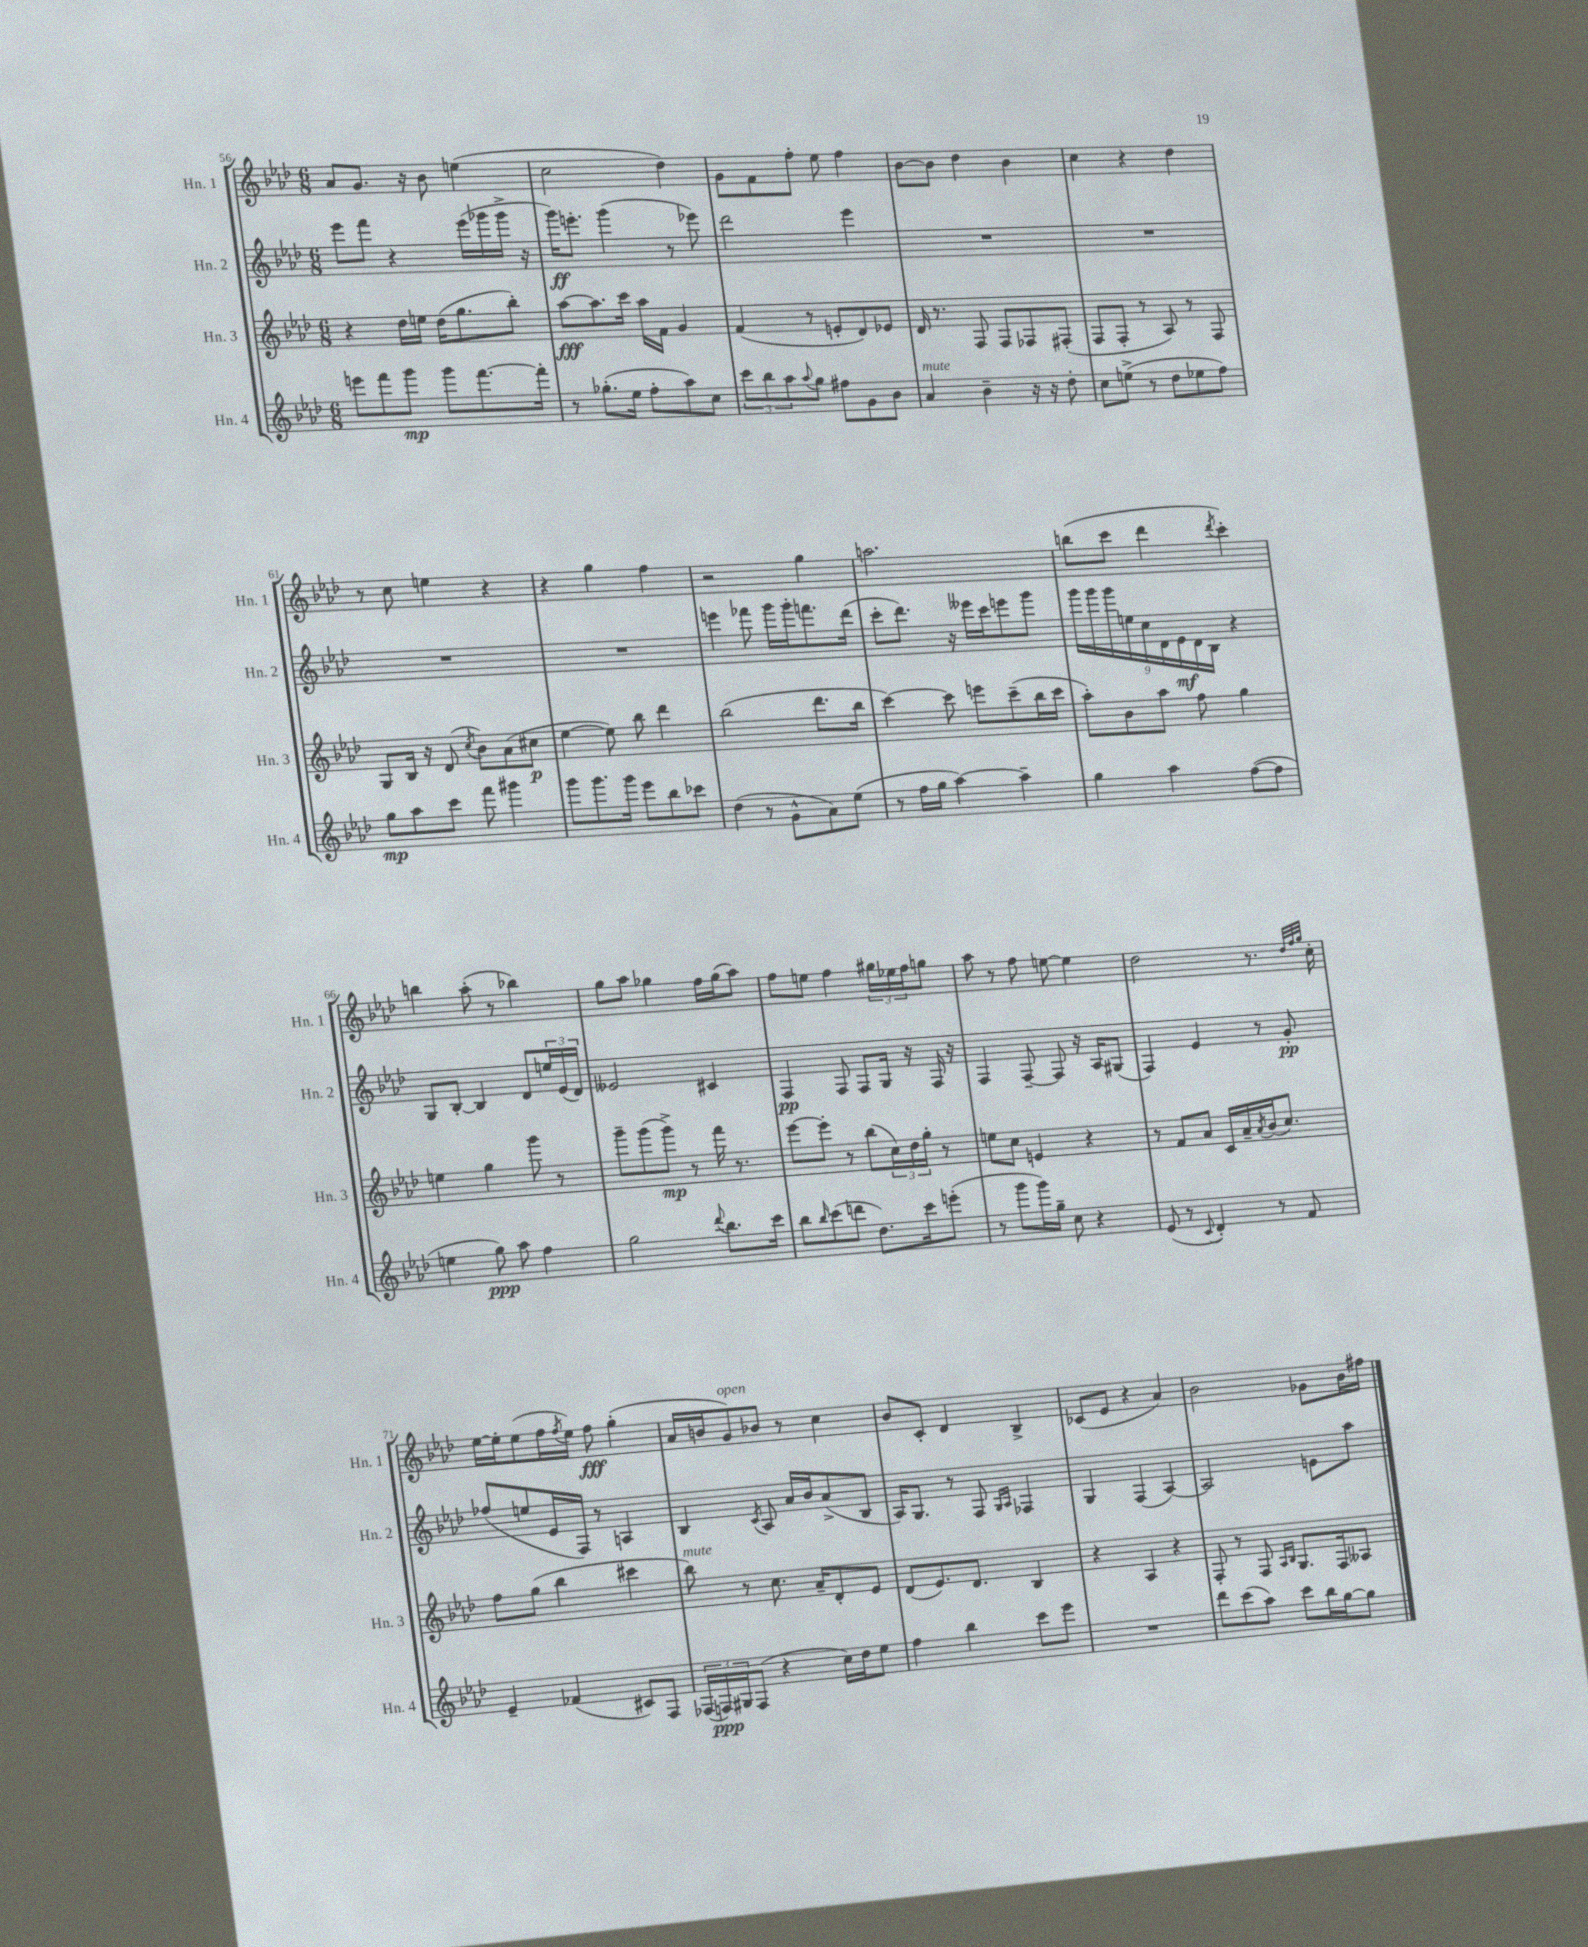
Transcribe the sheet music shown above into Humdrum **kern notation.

**kern	**dynam	**kern	**dynam	**kern	**dynam	**kern	**dynam
*part4	*part4	*part3	*part3	*part2	*part2	*part1	*part1
*staff4	*staff4	*staff3	*staff3	*staff2	*staff2	*staff1	*staff1
*I"Hn. 4	*	*I"Hn. 3	*	*I"Hn. 2	*	*I"Hn. 1	*
*I'Hn. 4	*	*I'Hn. 3	*	*I'Hn. 2	*	*I'Hn. 1	*
*clefG2	*	*clefG2	*	*clefG2	*	*clefG2	*
*k[b-e-a-d-]	*	*k[b-e-a-d-]	*	*k[b-e-a-d-]	*	*k[b-e-a-d-]	*
*M6/8	*	*M6/8	*	*M6/8	*	*M6/8	*
=56	=56	=56	=56	=56	=56	=56	=56
8eeen\L	.	4r	.	8eee-\L	.	8a-/L	.
8fff\	.	.	.	8fff\J	.	8.g/J	.
8ggg\J	mp	16dd-\LL	.	4r	.	.	.
.	.	16een\JJ	.	.	.	16r	.
8ggg\L	.	(16dd-\KL	.	.	.	8b-\	.
.	.	8.gg\	.	.	.	.	.
[8.fff\	.	.	.	(16eee-\LL	.	(4een\	.
.	.	.	.	16ggg-X\	.	.	.
.	.	8bb-'\J)	.	16ggg-^\JJ	.	.	.
16fff'\Jk]	.	.	.	16r	.	.	.
=57	=57	=57	=57	=57	=57	=57	=57
8r	.	[8aa-\L	fff	16ggg\KL)	ff	2cc\	.
.	.	.	.	8.eeen'\J	.	.	.
(8.gg-X'\L	.	8.aa-\]	.	.	.	.	.
.	.	.	.	(4ggg\	.	.	.
16ee-\Jk	.	16ccc\Jk	.	.	.	.	.
8ff'\L	.	16aa-\LL	.	.	.	.	.
.	.	16f\JJ	.	.	.	.	.
8aa-\)	.	4g/	.	8r	.	4dd-\)	.
8cc\J	.	.	.	8eee-X\)	.	.	.
=58	=58	=58	=58	=58	=58	=58	=58
12ccc\L	.	(4f/	.	2ddd-\	.	8g\L	.
12bb-\	.	.	.	.	.	.	.
.	.	.	.	.	.	8f\	.
12aa-\	.	.	.	.	.	.	.
8qqaa-/	.	.	.	.	.	.	.
8gg\J	.	8r	.	.	.	8ff'\J	.
8ff#X\L	.	8en'/L	.	.	.	8ee-\	.
8g\	.	8d-/)	.	4eee-\	.	4ff\	.
8b-\J	.	8e-X/J	.	.	.	.	.
=59	=59	=59	=59	=59	=59	=59	=59
!LO:TX:a:i:t=mute	!	!	!	!	!	!	!
4a-/	.	16d-/	.	2.r	.	[8b-\L	.
.	.	8.r	.	.	.	.	.
.	.	.	.	.	.	8b-\J]	.
4b-~\	.	8F/	.	.	.	4dd-\	.
.	.	8F/L	.	.	.	.	.
16r	.	8F-X/	.	.	.	4b-\	.
16r	.	.	.	.	.	.	.
8dd-'\	.	(8F#X'/J	.	.	.	.	.
=60	=60	=60	=60	=60	=60	=60	=60
8cc\L	.	8F/L	.	2.r	.	4cc\	.
(8een^\J	.	8F'/J	.	.	.	.	.
8r	.	8r	.	.	.	4r	.
8dd-\L	.	8A-/)	.	.	.	.	.
8ee-X\	.	8r	.	.	.	4dd-\	.
8ff\J)	.	8F/	.	.	.	.	.
!!LO:LB:g=z
=61	=61	=61	=61	=61	=61	=61	=61
8gg\L	mp	8G/L	.	2.r	.	8r	.
8aa-\	.	16B-/Jk	.	.	.	8cc\	.
.	.	16r	.	.	.	.	.
8ccc\J	.	(8d-/	.	.	.	4een\	.
.	.	8qcc/	.	.	.	.	.
8fff\	.	8b-\L)	.	.	.	.	.
4ggg#X\	.	(8a-\	.	.	.	4r	.
.	.	8cc#X\J	p	.	.	.	.
=62	=62	=62	=62	=62	=62	=62	=62
8ggg\L	.	[4ee-\	.	2.r	.	4r	.
8.ggg\	.	.	.	.	.	.	.
.	.	8ee-\])	.	.	.	4gg\	.
16ggg\Jk	.	.	.	.	.	.	.
8eee-\L	.	8bb-\	.	.	.	.	.
8bb-\	.	4ddd-\	.	.	.	4ff\	.
8ccc-X\J	.	.	.	.	.	.	.
=63	=63	=63	=63	=63	=63	=63	=63
(4dd-\	.	(2bb-\	.	4eeen\	.	2r	.
8r	.	.	.	8fff-X\	.	.	.
8g^^\L	.	.	.	16ggg\LL	.	.	.
.	.	.	.	16ggg'\J	.	.	.
8a-\)	.	8.ddd-\L	.	8.fffn\	.	4gg\	.
(8ee-\J	.	.	.	.	.	.	.
.	.	16bb-\Jk	.	(16ddd-\Jk	.	.	.
=64	=64	=64	=64	=64	=64	=64	=64
8r	.	[4ccc\)	.	8ccc'\L	.	2.aan\	.
16ff\LL	.	.	.	8.ddd-\J)	.	.	.
16gg\JJ	.	.	.	.	.	.	.
[4aa-\)	.	8ccc\]	.	.	.	.	.
.	.	.	.	16r	.	.	.
.	.	8eeen\L	.	16eee--X\LL	.	.	.
.	.	.	.	16ccc\J	.	.	.
4aa-~\]	.	(8ccc~\	.	8eeen\	.	.	.
.	.	16bb-\L	.	8ggg\J	.	.	.
.	.	16ccc\JJ	.	.	.	.	.
=65	=65	=65	=65	=65	=65	=65	=65
4gg\	.	8aa-'\L)	.	18ggg\LL	.	(8bbn\L	.
.	.	.	.	18ggg\	.	.	.
.	.	.	.	18ggg\	.	.	.
.	.	8b-\	.	.	.	8ccc\J	.
.	.	.	.	18een\	.	.	.
.	.	.	.	18cc\	.	.	.
4aa-\	.	8aa-\J	.	.	.	4ddd-\	.
.	.	.	.	18d-\	.	.	.
.	.	.	.	18e-\	mf	.	.
.	.	8ff\	.	.	.	.	.
.	.	.	.	18d-\	.	.	.
.	.	.	.	18B-\JJ	.	.	.
.	.	.	.	.	.	8qddd-/	.
([8ff\L	.	4gg\	.	4r	.	4ccc'\)	.
8ff\J]	.	.	.	.	.	.	.
!!LO:LB:g=z
=66	=66	=66	=66	=66	=66	=66	=66
4een\	.	4een\	.	8G/L	.	4bbn\	.
.	.	.	.	[8B-'/J	.	.	.
8gg\)	ppp	4gg\	.	4B-/]	.	(8aa-'\	.
8aa-\	.	.	.	.	.	8r	.
4ff\	.	8ggg\	.	8d-/L	.	4bb-X\)	.
.	.	8r	.	24een/L	.	.	.
.	.	.	.	(24e-/	.	.	.
.	.	.	.	24d-/JJ)	.	.	.
=67	=67	=67	=67	=67	=67	=67	=67
2gg\	.	8ggg~\L	.	2e--X/	.	8gg\L	.
.	.	(8ggg\	.	.	.	8aa-\J	.
.	.	8ggg^\J)	mp	.	.	4gg-X\	.
.	.	8r	.	.	.	.	.
8qqddd-/	.	.	.	.	.	.	.
8.bb-\L	.	16fff\	.	4c#X/	.	16ff\LL	.
.	.	8.r	.	.	.	(16gg-\J	.
.	.	.	.	.	.	8aa-\J)	.
16ccc\Jk	.	.	.	.	.	.	.
=68	=68	=68	=68	=68	=68	=68	=68
8bb-\L	.	[8eee-\L	.	4F/	pp	8ff\L	.
16qqbb-/	.	.	.	.	.	.	.
(8ccc\	.	8eee-'\J]	.	.	.	8een\J	.
8dddn\J	.	8r	.	8F/	.	4ff\	.
8.dd-\L)	.	(8bb-\L	.	8F/L	.	.	.
.	.	24cc\L)	.	16G/Jk	.	24gg#X\LL	.
.	.	24dd-\	.	.	.	24ee-X\	.
16ccc\k	.	.	.	16r	.	.	.
.	.	24gg'\JJ	.	.	.	24ff\J	.
(8eeen'\J	.	8r	.	16F/	.	8ggn\J	.
.	.	.	.	16r	.	.	.
=69	=69	=69	=69	=69	=69	=69	=69
8r	.	8een\L	.	4F/	.	8aa-\	.
8ggg\L	.	8cc\J	.	.	.	8r	.
16ggg\L)	.	4en/	.	[8F~/	.	8ff\	.
16gg~\JJ	.	.	.	.	.	.	.
8cc\	.	.	.	8F/]	.	[8een\	.
4r	.	4r	.	16r	.	4ee\]	.
.	.	.	.	16A-/KL	.	.	.
.	.	.	.	(8G#X/J	.	.	.
=70	=70	=70	=70	=70	=70	=70	=70
(8e-/	.	8r	.	4F/)	.	2dd-\	.
8r	.	8f/L	.	.	.	.	.
8qqc/	.	.	.	.	.	.	.
4d-'/)	.	8a-/J	.	4e-/	.	.	.
.	.	16c/LL	.	.	.	.	.
.	.	16a-~/	.	.	.	.	.
.	.	8qa-/	.	.	.	.	.
8r	.	(16b-/J	.	8r	.	8.r	.
.	.	8.cc/J)	.	.	.	.	.
8f/	.	.	.	8g'/	pp	.	.
.	.	.	.	.	.	32qqdd-/LLL	.
.	.	.	.	.	.	32qqff/	.
.	.	.	.	.	.	32qqgg/JJJ	.
.	.	.	.	.	.	16cc'\	.
!!LO:LB:g=z
=71	=71	=71	=71	=71	=71	=71	=71
4e-~/	.	8ff\L	.	(8ff-X/L	.	[16ee-\LL	.
.	.	.	.	.	.	16ee-'\J]	.
.	.	(8gg\J	.	8een/	.	(8ee-\	.
(4f-X/	.	4bb-\	.	16e-/L	.	16ff\L	.
.	.	.	.	.	.	8qff/	.
.	.	.	.	16F/JJ)	.	16ee-\JJ)	.
.	.	.	.	8r	.	8ff\	fff
8c#X/L)	.	4ccc#X\	.	4An/	.	(4gg'\	.
8F/J	.	.	.	.	.	.	.
=72	=72	=72	=72	=72	=72	=72	=72
!	!	!LO:TX:a:i:t=mute	!	!	!	!	!
(24F-X/LL	.	8bb-\)	.	4B-/	.	16a-/LL	.
24Fn/)	ppp	.	.	.	.	.	.
.	.	.	.	.	.	16bn/J	.
24G#X/J	.	.	.	.	.	.	.
!	!	!	!	!	!	!LO:TX:a:i:t=open	!
(8F/J	.	8r	.	.	.	8g/)	.
.	.	.	.	8qc/	.	.	.
4r	.	8.cc\	.	8A-/	.	8b-X/J	.
.	.	.	.	16a-/LL	.	8r	.
.	.	16a-~/KL	.	16b-/J	.	.	.
16cc\LL)	.	8d-'/	.	(8a-^/	.	4cc\	.
16dd-\J	.	.	.	.	.	.	.
8ee-\J	.	8e-/J	.	8B-/J	.	.	.
=73	=73	=73	=73	=73	=73	=73	=73
4ff\	.	(8d-/L	.	16A-/KL)	.	8b-/L	.
.	.	.	.	8.G/J	.	.	.
.	.	8.e-/)	.	.	.	8c'/J	.
4bb-\	.	.	.	8r	.	4d-/	.
.	.	8.d-/J	.	.	.	.	.
.	.	.	.	8F/	.	.	.
.	.	.	.	16qqG/LL	.	.	.
.	.	.	.	16qqA-/JJ	.	.	.
8ccc\L	.	4B-/	.	4F-X/	.	4B-^/	.
8eee-\J	.	.	.	.	.	.	.
=74	=74	=74	=74	=74	=74	=74	=74
2.r	.	4r	.	4G/	.	(8c-X/L	.
.	.	.	.	.	.	8e-/J	.
.	.	4A-/	.	(4F/	.	4r	.
.	.	4r	.	[4A-/)	.	4a-/)	.
=75	=75	=75	=75	=75	=75	=75	=75
8ddd-\L	.	8F'/	.	2A-/]	.	2b-\	.
(8ccc\	.	8r	.	.	.	.	.
8aa-\J)	.	8F/	.	.	.	.	.
.	.	16qqA-/LL	.	.	.	.	.
.	.	16qqB-/JJ	.	.	.	.	.
8ccc\L	.	8.G/L	.	.	.	.	.
16bb-\L	.	.	.	8en\L	.	8g-X\L	.
[16gg\J	.	16F/k	.	.	.	.	.
8gg\J]	.	8A--X/J	.	8aa-\J	.	16b-\L	.
.	.	.	.	.	.	16ff#X\JJ	.
==	==	==	==	==	==	==	==
*-	*-	*-	*-	*-	*-	*-	*-
